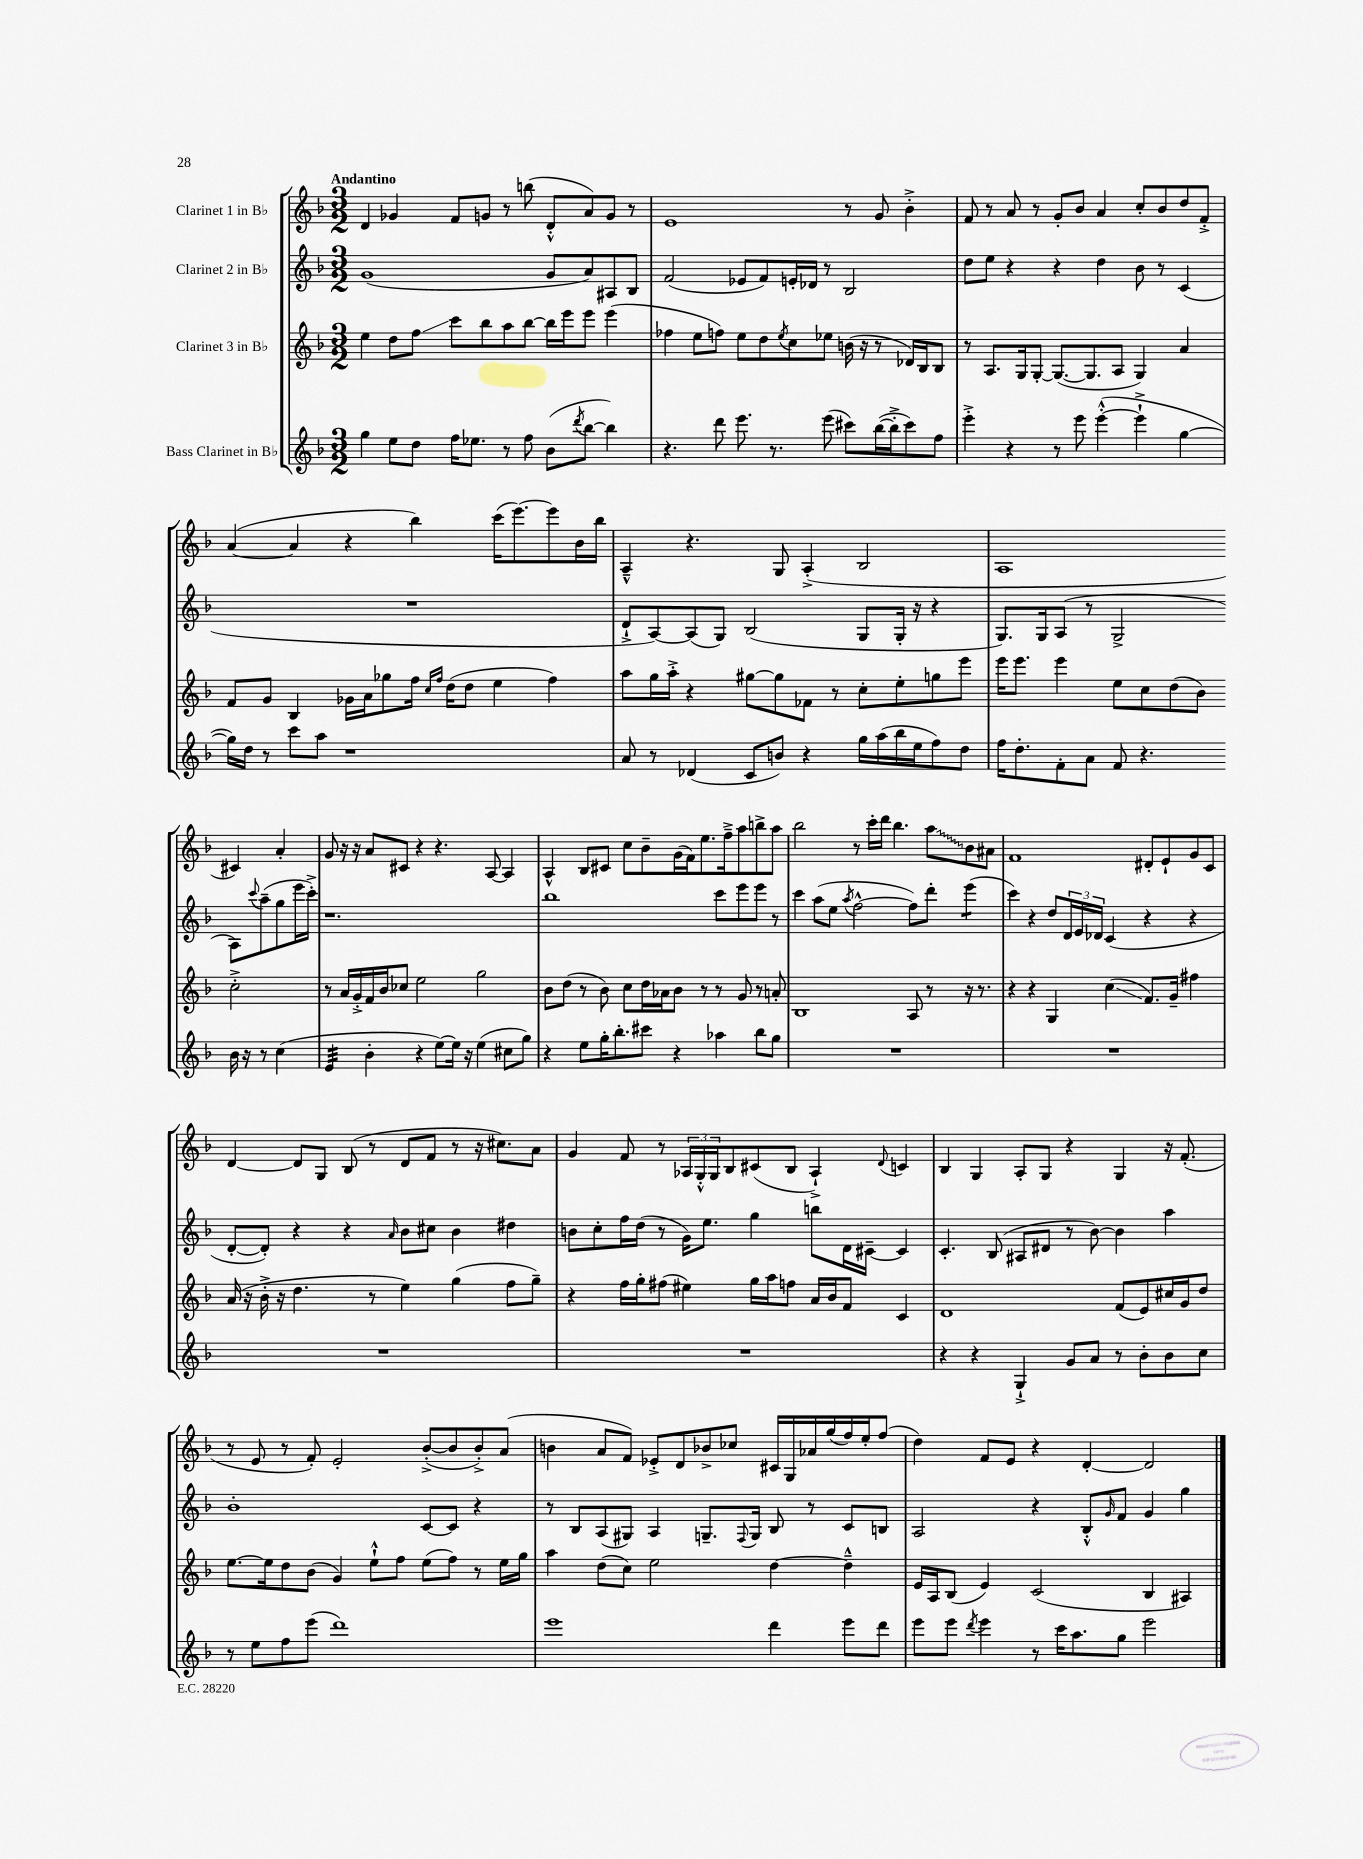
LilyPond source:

<<
\new StaffGroup <<
\new Staff = "s0" \with { instrumentName = "Clarinet 1 in Bb" } {
    \clef treble \key f \major \numericTimeSignature \time 3/2 \tempo "Andantino"
    d'4 ges'4 f'8 g'8 r8 b''8( d'8-.-^ a'8) g'8 r8 |
    e'1 r8 g'8 bes'4-.-> |
    f'8 r8 a'8 r8 g'8-. bes'8 a'4 c''8-. bes'8 d''8 f'8-.-> |
    a'4~( a'4 r4 bes''4) c'''16( e'''8.~) e'''8 bes'16 bes''16 |
    a4---^ r4. g8 a4-.->( bes2 |
    a1 cis'4) a'4-. |
    g'8 r16 r16 a'8 cis'8 r4 r4. a8~ a4 |
    a4-^ bes8 cis'8 c''8 bes'8-- g'16( f'16) e''8. f''16---> a''8 b''8-> a''8 |
    bes''2 r8 c'''16-. d'''16 bes''4. \once \override Glissando.style = #'zigzag a''8\glissando bes'8 ais'8 |
    f'1 dis'8-. e'8-! g'8 c'8 |
    d'4~ d'8 g8 bes8( r8 d'8 f'8 r8 r16 cis''8.) a'8 |
    g'4 f'8 r8 \tuplet 3/2 { aes16 g16-.-^ g16 } bes8 cis'8( bes8 aes4-!->) \appoggiatura { d'8 } c'4 |
    bes4 g4 a8-. g8 r4 g4 r16 f'8.-.( |
    r8 e'8 r8 f'8-.) e'2-. bes'8~-.->( bes'8 bes'8-.->) a'8( |
    b'4 a'8 f'8) ees'8-.-> d'8 bes'8-> ces''8 cis'16 g16 aes'16 g''16( f''16) e''16-. f''8( |
    d''4) f'8 e'8 r4 d'4~-. d'2 \bar "|." |
}
\new Staff = "s1" \with { instrumentName = "Clarinet 2 in Bb" } {
    \clef treble \key f \major \numericTimeSignature \time 3/2
    g'1( g'8 a'8) ais8 bes8 |
    f'2( ees'8 f'8) e'16-. des'16 r8 bes2 |
    d''8 e''8 r4 r4 d''4 bes'8 r8 c'4( |
    R1. |
    d'8-!-> a8~) a8( g8) bes2( g8 g16-. r16 r4 |
    g8.) g16 a8( r8 g2-> a8) \appoggiatura { c'''8 } a''8--( g''8 e'''16 c'''16-.->) |
    r1. |
    bes''1 c'''8 e'''8 e'''8 r8 |
    c'''4 a''8( e''8 \acciaccatura { a''8 } f''2~-^ f''8) d'''8-. e'''4:8( |
    c'''4) r4 d''8 \tuplet 3/2 { d'16 e'16 des'16 } c'4( r4 r4 |
    d'8~-. d'8-.) r4 r4 \grace { a'16 } bes'8 cis''8 bes'4 dis''4 |
    b'8 c''8-. f''16 d''16( r8 g'16) e''8. g''4 b''8 d'16 cis'16~-- cis'4 |
    c'4.-. bes8( ais8 dis'8 r8 bes'8~) bes'4 a''4 |
    bes'1-. c'8~ c'8 r4 |
    r8 bes8 a8( gis8) a4 g8.-- \appoggiatura { f8 } g16 bes8 r8 c'8 b8 |
    a2 r4 bes8-.-^ \grace { g'16 } f'8 g'4 g''4 \bar "|." |
}
\new Staff = "s2" \with { instrumentName = "Clarinet 3 in Bb" } {
    \clef treble \key f \major \numericTimeSignature \time 3/2
    e''4 d''8 f''8\glissando c'''8 bes''8 a''8 bes''8~ bes''16 e'''16 e'''8 e'''4( |
    fes''4 e''8 f''8) e''8 d''8 \acciaccatura { e''8 } c''8 ees''8 b'16( r16 r8 des'16) bes16 bes8 |
    r8 a8. g16 g8~-. g8.~( g8. a8 g4) a'4 |
    f'8 g'8 bes4 ges'16 a'16 ges''8 f''16 \grace { c''16 f''16 } d''16( d''8 e''4 f''4) |
    a''8 g''16 a''16-.-> r4 gis''8~ gis''8 fes'8 r8 c''8-. e''8-. g''8 e'''8 |
    e'''16 e'''8. e'''4 e''8 c''8 d''8( bes'8) c''2-.-> |
    r8 a'16 g'16-.-> f'16 bes'16 ces''8 e''2 g''2 |
    bes'8 d''8( r8 bes'8) c''8 d''16 aes'16 bes'8 r8 r8 g'8 r8 a'8-. |
    bes1 a8 r8 r16 r8. |
    r4 r4 g4 c''4\glissando( f'8.) g'16-- fis''4 |
    a'16( r16 bes'16-.-> r16 d''4. r8 e''4) g''4( f''8 g''8--) |
    r4 f''16 g''16-. fis''8( eis''4) g''16 a''16 f''8 a'16 bes'16 f'8 c'4 |
    d'1 f'8( e'8) cis''16 g'16 d''8 |
    e''8.~ e''16 d''8 bes'8( g'4) e''8-!-^ f''8 e''8( f''8) r8 e''16 g''16 |
    a''4 d''8( c''8) e''2 d''4~ d''4---^ |
    e'16 a16 bes8( e'4) c'2( bes4 ais4) \bar "|." |
}
\new Staff = "s3" \with { instrumentName = "Bass Clarinet in Bb" } {
    \clef treble \key f \major \numericTimeSignature \time 3/2
    g''4 e''8 d''8 f''16 ees''8. r8 f''8 bes'8( \acciaccatura { d'''8 } bes''8~ bes''4) |
    r4. d'''8 e'''8. r8. e'''8( cis'''8) bes''16~( bes''16-.-> cis'''8) f''8 |
    e'''4-.-> r4 r8 e'''8 e'''4~-.-^( e'''4-!-> g''4~ |
    g''16) d''16 r8 c'''8 a''8 r1 |
    a'8 r8 des'4( c'8 b'8) r4 g''16 a''16( bes''16 e''16 f''8) d''8 |
    f''16 d''8.-. f'8-. a'8 f'8 r4. bes'16 r16 r8 c''4( |
    e'4:32 bes'4-. r4 e''8~) e''16 r16 e''4( cis''8 g''8) |
    r4 e''8 g''16-. bes''8.-. cis'''8 r4 aes''4 bes''8 g''8 |
    R1. |
    R1. |
    R1. |
    R1. |
    r4 r4 g4-!-> g'8 a'8 r8 bes'8-. bes'8 c''8 |
    r8 e''8 f''8 e'''8( d'''1) |
    e'''1 d'''4 e'''8 d'''8 |
    e'''8 e'''8 \acciaccatura { d'''8 } e'''4 r8 c'''16 a''8. g''8 e'''2 \bar "|." |
}
>>
>>
\layout { \context { \Score \remove "Bar_number_engraver" } }
